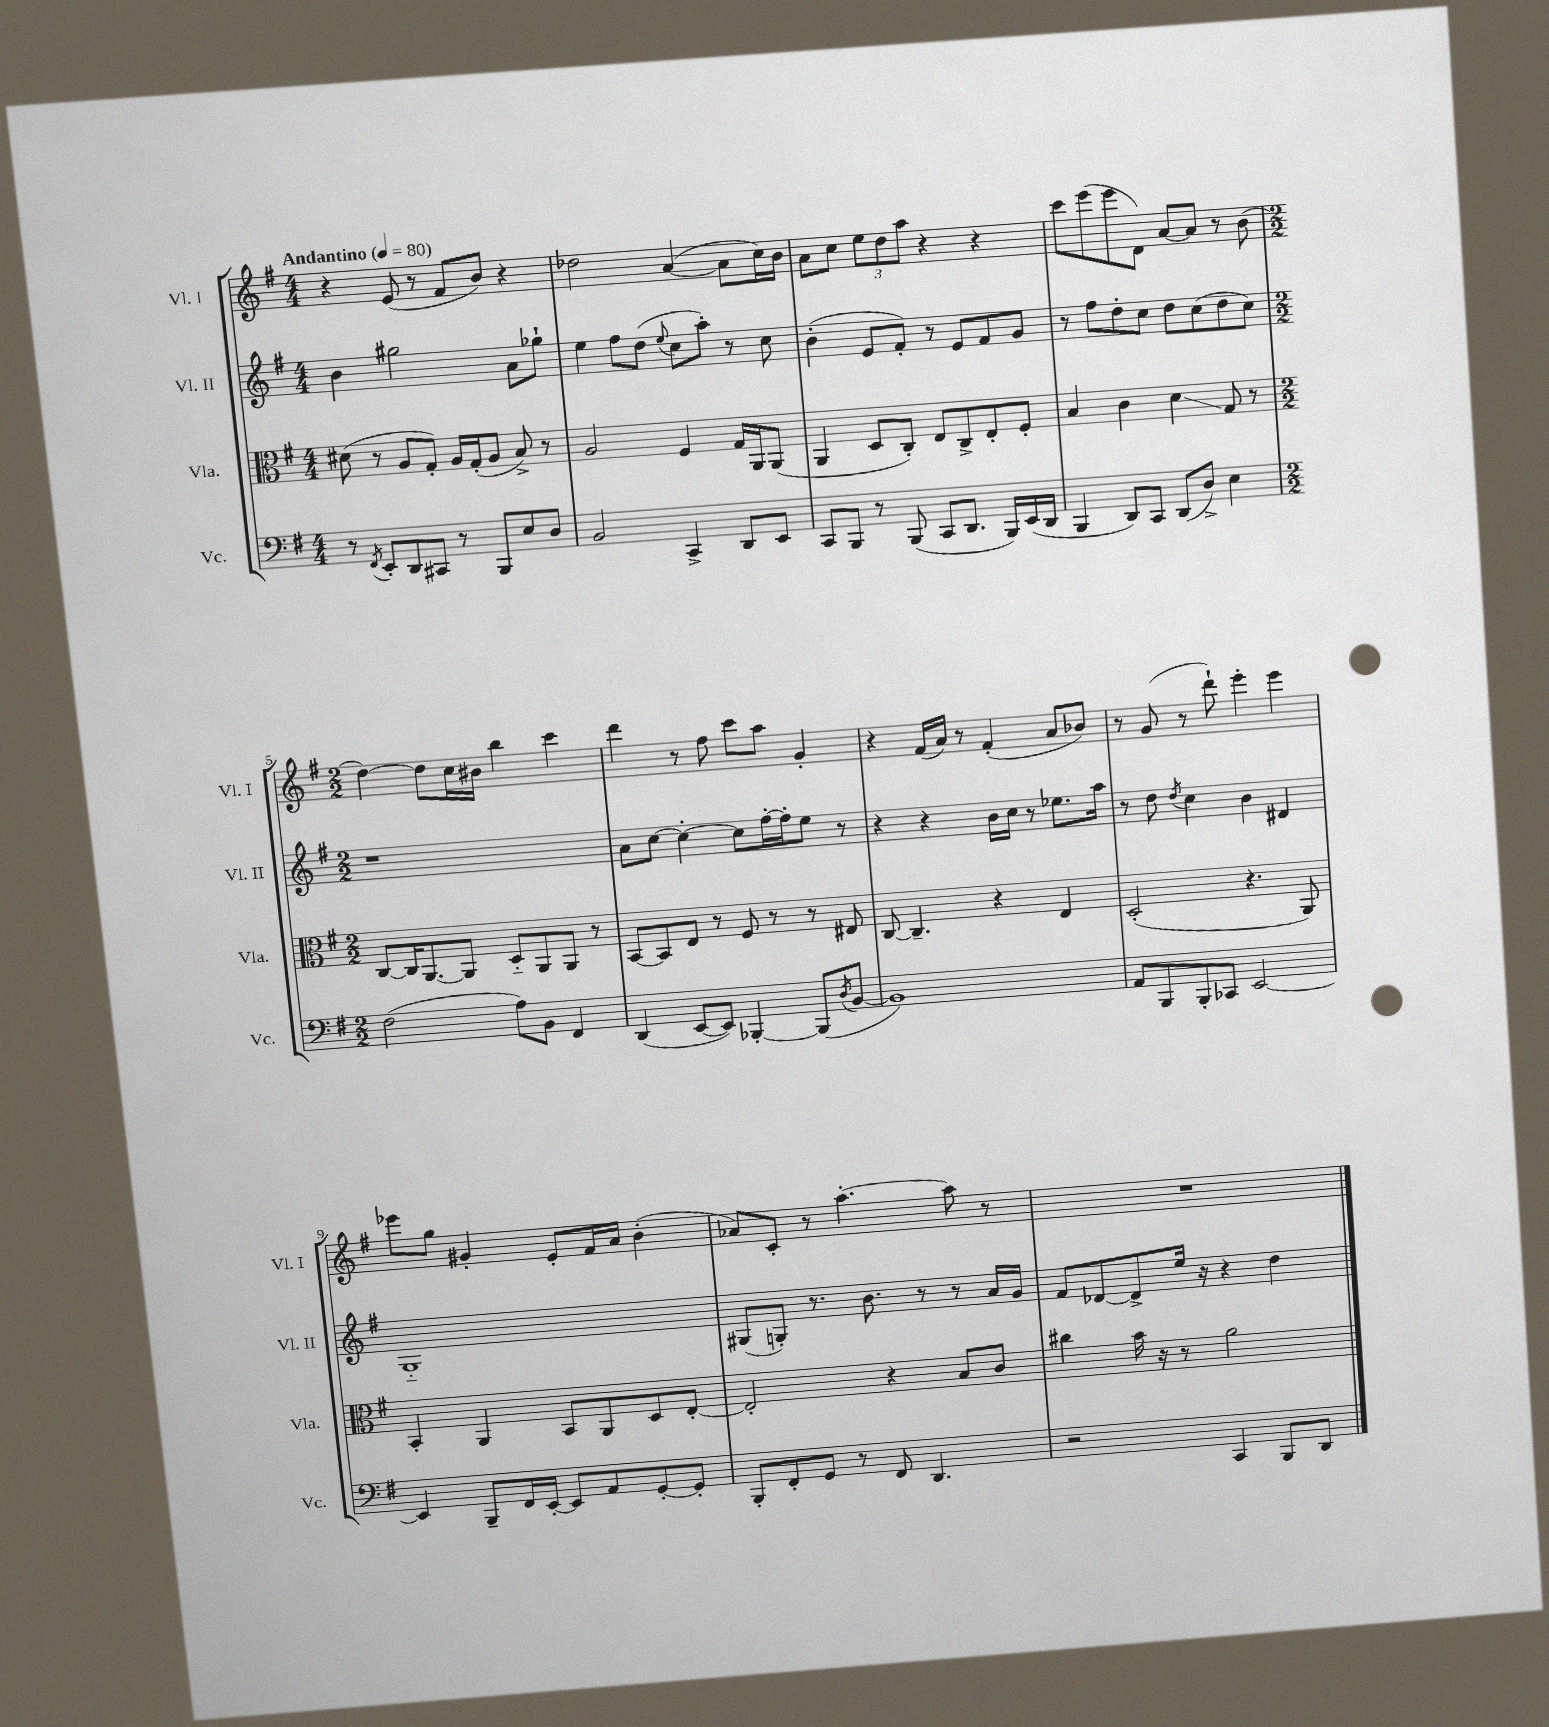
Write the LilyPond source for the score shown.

<<
\new StaffGroup <<
\new Staff = "s0" \with { instrumentName = "Vl. I" shortInstrumentName = "Vl. I" } {
    \clef treble \key g \major \numericTimeSignature \time 4/4 \tempo "Andantino" 4 = 80
    r4 e'8( r8 fis'8 b'8) r4 |
    des''2 a'4~( a'8 c''16) b'16 |
    a'8 c''8 \tuplet 3/2 { e''8 d''8 a''8 } r4 r4 |
    c'''8 e'''8( e'''8 d'8) a'8~ a'8 r8 b'8( |
    \numericTimeSignature \time 2/2 d''4~) d''8 c''16 bis'16 b''4 c'''4 |
    d'''4 r8 fis''8 c'''8 a''8 g'4-. |
    r4 fis'16( a'16) r8 fis'4-.( a'8 bes'8) |
    r8 g'8( r8 d'''8-!) e'''4-. e'''4 |
    ees'''8 g''8 gis'4-. e'8-. fis'16 a'16 b'4-.( |
    aes'8) c'8-. r8 a''4.~-. a''8 r8 |
    R1 \bar "|." |
}
\new Staff = "s1" \with { instrumentName = "Vl. II" shortInstrumentName = "Vl. II" } {
    \clef treble \key g \major \numericTimeSignature \time 4/4
    b'4 gis''2 a'8 ges''8-! |
    e''4 fis''8 d''8( \appoggiatura { e''8 } c''8 a''8-.) r8 c''8 |
    b'4-.( e'8 fis'8-.) r8 e'8 fis'8 g'8 |
    r8 fis''8 d''8-. c''8 d''8 c''8( d''8 c''8) |
    \numericTimeSignature \time 2/2 r1 |
    a'8 c''8~ c''4~-. c''8 fis''16~-. fis''16-. e''8 r8 |
    r4 r4 b'16 c''16 r8 ees''8. a''16 |
    r8 d''8 \acciaccatura { d''8 } c''4 b'4 dis'4 |
    g1-_ |
    gis8( g8-.) r8. b'8. r8 r8 a'16 g'16 |
    fis'8 des'8~ des'8-> e''16 r16 r4 d''4 \bar "|." |
}
\new Staff = "s2" \with { instrumentName = "Vla." shortInstrumentName = "Vla." } {
    \clef alto \key g \major \numericTimeSignature \time 4/4
    dis'8( r8 a8 g8-.) a16 g16-.( a8 b8->) r8 |
    a2 fis4 g16 a,16 a,8( |
    a,4 d8 c8-.) e8 c8-> e8-. fis8-. |
    b4 c'4 d'4\glissando g8 r8 |
    \numericTimeSignature \time 2/2 c8~ c16 a,8.~ a,8 d8-_ a,8 a,8 r8 |
    b,8~ b,8 e8 r8 fis8 r8 r8 eis8 |
    c8~ c4.-- r4 e4 |
    d2-.( r4. a,8) |
    b,4-. a,4 b,8 a,8 d8 e8~-. |
    e2-. r4 b8 c'8 |
    cis''4 b'16 r16 r8 a'2 \bar "|." |
}
\new Staff = "s3" \with { instrumentName = "Vc." shortInstrumentName = "Vc." } {
    \clef bass \key g \major \numericTimeSignature \time 4/4
    r8 \acciaccatura { fis,8 } e,8-. d,8 cis,8 r8 b,,8 e8 d8 |
    b,2 c,4-> d,8 e,8 |
    c,8 b,,8 r8 b,,8( c,8 d,8. b,,16) e,16( d,16 |
    b,,4 d,8) c,8 d,8( d8->) e4 |
    \numericTimeSignature \time 2/2 fis2( a8) b,8 fis,4 |
    d,4( e,8~ e,8) bes,,4~-. bes,,8( \acciaccatura { d8 } b,8~ |
    b,1) |
    a,8 b,,8 b,,8-. ces,8 e,2~ |
    e,4 b,,8-- fis,16 e,16~-. e,8 a,8 g,8~-. g,8-. |
    b,,8-. fis,8-. g,8 r8 fis,8 d,4. |
    r2 c,4 b,,8 d,8 \bar "|." |
}
>>
>>
